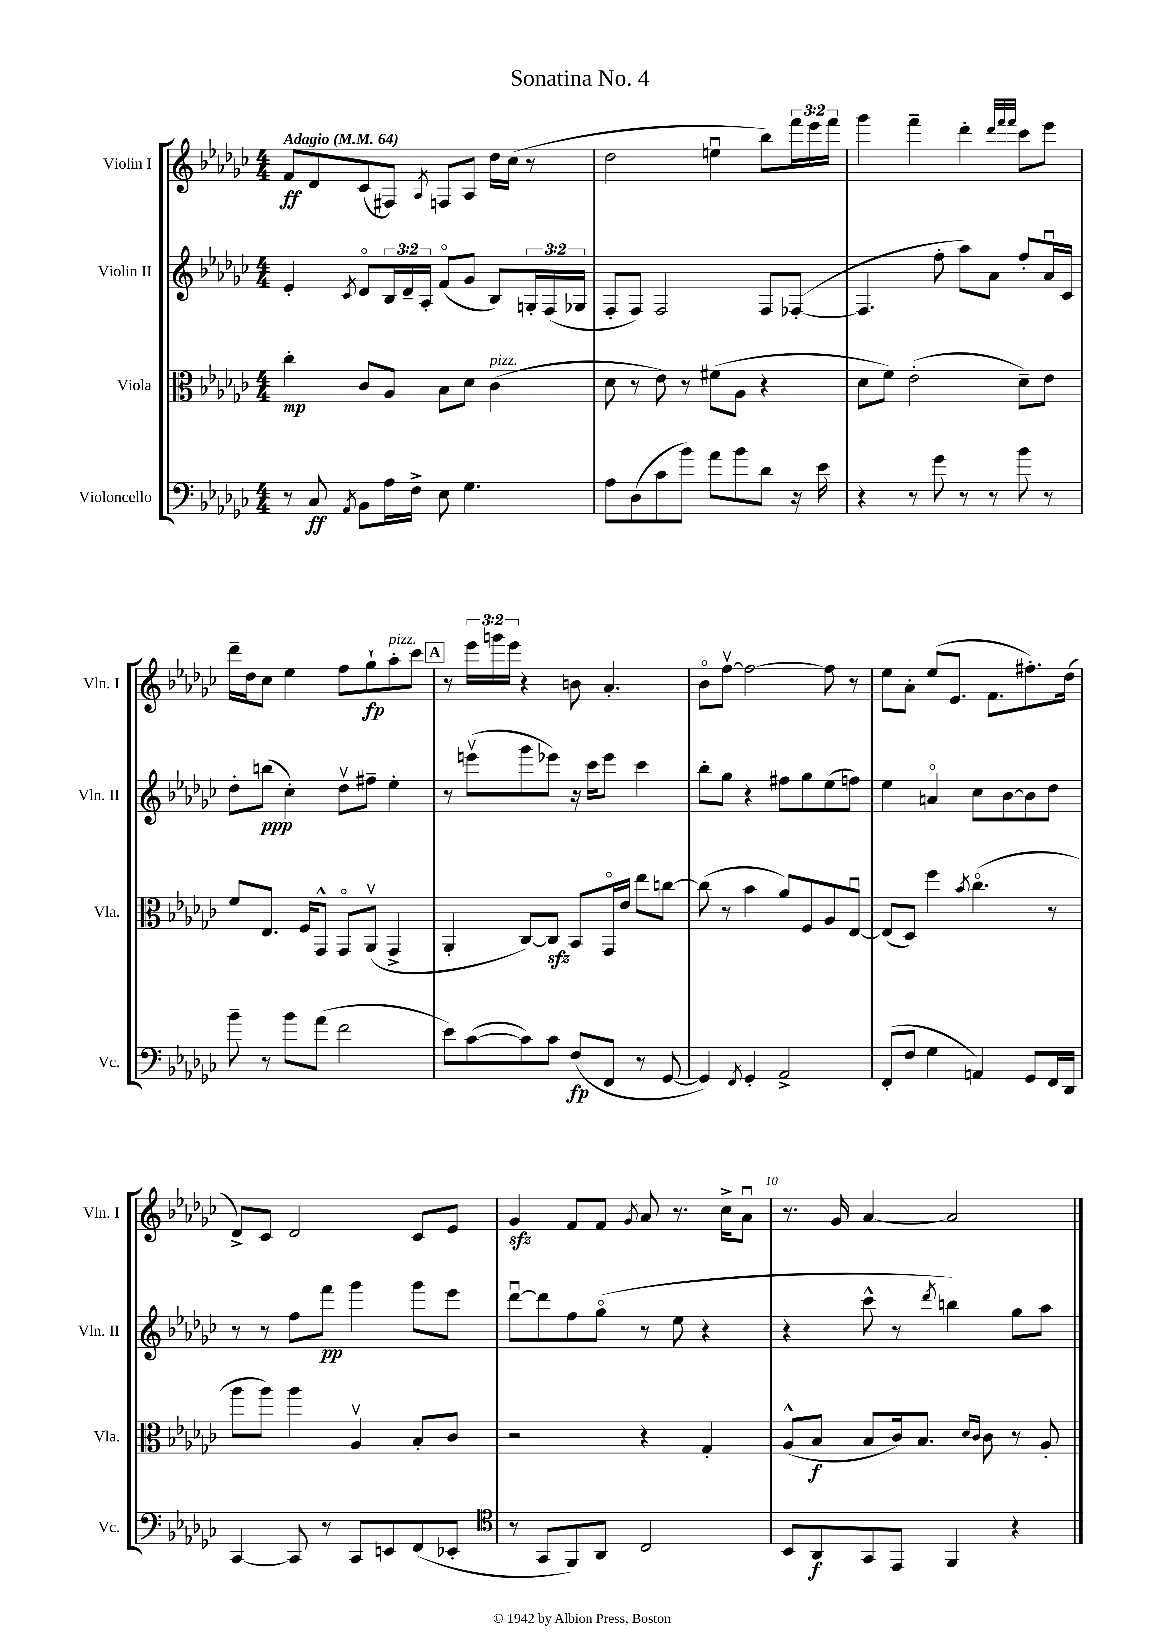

**kern	**kern	**kern	**kern
*staff4	*staff3	*staff2	*staff1
*clefF4	*clefC3	*clefG2	*clefG2
*k[b-e-a-d-g-c-]	*k[b-e-a-d-g-c-]	*k[b-e-a-d-g-c-]	*k[b-e-a-d-g-c-]
*M4/4	*M4/4	*M4/4	*M4/4
*MM64	*MM64	*MM64	*MM64
8r	4cc-'	4e-'	8f
8C-	.	.	8d-
8qAA-	.	8qc-	.
8BB-	8c-	8d-o	(8c-
16A-	8A-	24B-	8F#)
.	.	24d-~	.
16F^	.	.	.
.	.	24A-'	.
.	.	.	8qA-
8E-	8B-	(8fo	8F
4.G-	8d-	8g-	8A-
.	(4c-	8B-)	16dd-
.	.	.	(16cc-
.	.	24G'	8r
.	.	(24F	.
.	.	24G-	.
=	=	=	=
8A-	8d-	8F'	2dd-
(8D-	8r	8F)	.
8c-	8e-)	2F	.
8b-)	8r	.	.
8a-	(8f#	.	4eeu
8b-	8A-	.	.
8d-	4r	8F	8bb-)
16r	.	([8F-'	24fff
.	.	.	24eee-
16e-	.	.	.
.	.	.	24fff
=	=	=	=
4r	8d-	4.F-]	4ggg-
.	8f)	.	.
8r	(2e-'	.	4fff~
8g-	.	8ff'	.
8r	.	8aa-)	4ddd-'
8r	.	8a-	.
.	.	.	32qqddd-
.	.	.	32qqfff
.	.	.	32qqfff
8b-	8d-~)	8ff'	8ccc-
8r	8e-	16a-u	8eee-
.	.	16c-	.
=	=	=	=
8b-~	8f	8dd-'	16ddd-~
.	.	.	16dd-
8r	8.E-	(8bb	8cc-
8b-	.	4cc-')	4ee-
.	16F	.	.
(8a-	8GG-^^	.	.
2f	8GG-o	8dd-v	8ff
.	(8AA-v	8ff#~	8gg-`
.	4GG-^	4ee-'	8aa-'
.	.	.	8ccc-
=	=	=	=
8e-)	4AA-'	8r	8r
([8c-	.	(8eeev	24eee-
.	.	.	24ggg
.	.	.	24eee-
8c-])	[8C-)	8ggg-	4r
8c-	8C-]	8eee-)	.
(8F	8BB-	16r	8b
.	.	16ccc-	.
8FF	16GG-o	8eee-	4.a-'
.	16e-	.	.
8r	8ee-	4ccc-	.
[8GG-	[8cc	.	.
=	=	=	=
4GG-])	(8cc]	8bb-'	8b-o
.	8r	8gg-	[8ffv
8qFF	.	.	.
4GG-'	4b-	4r	2ff_
2AA-^	8a-)	8ff#	.
.	8F	8gg-	.
.	8A-	(8ee-	8ff]
.	[8E-u	8ff)	8r
=	=	=	=
(8FF'	(8E-]	4ee-	8ee-
8F	8D-)	.	8a-'
4G-	4ff	4ao	(8ee-
.	.	.	8.e-
.	8qb-	.	.
4AA)	(4.cc-o	8cc-	.
.	.	.	8.f
.	.	[8b-	.
8GG-	.	8b-]	8.ff#')
16FF	8r	8dd-	.
16DD-	.	.	(16dd-
=	=	=	=
[4CC-	8aa-	8r	8d-^)
.	8aa-)	8r	8c-
8CC-]	4aa-	8ff	2d-
8r	.	8fff	.
8CC-	4A-v	4ggg-	.
8EE	.	.	.
(8FF	8B-'	8ggg-	8c-
8EE-'	8c-	8eee-	8e-
=	=	=	=
*clefC4	*	*	*
8r	2r	[8ddd-u	4g-
8GG-	.	8ddd-]	.
8FF)	.	8ff	8f
8AA-	.	(8gg-o	8f
.	.	.	8qg-
2C-	4r	8r	8a-
.	.	8ee-	8.r
.	4G-'	4r	.
.	.	.	16cc-^
.	.	.	8a-u
=	=	=	=
8BB-	(8A-^^	4r	8.r
8AA-	8B-	.	.
.	.	.	16g-
8GG-	8B-	8ccc-^^	[4a-
8EE-	16c-)	8r	.
.	8.B-	.	.
.	.	8qddd-	.
4FF	.	4bb)	2a-]
.	16qqd-	.	.
.	16qqc-	.	.
.	8c-	.	.
4r	8r	8gg-	.
.	8A-'	8aa-	.
==	==	==	==
*-	*-	*-	*-
